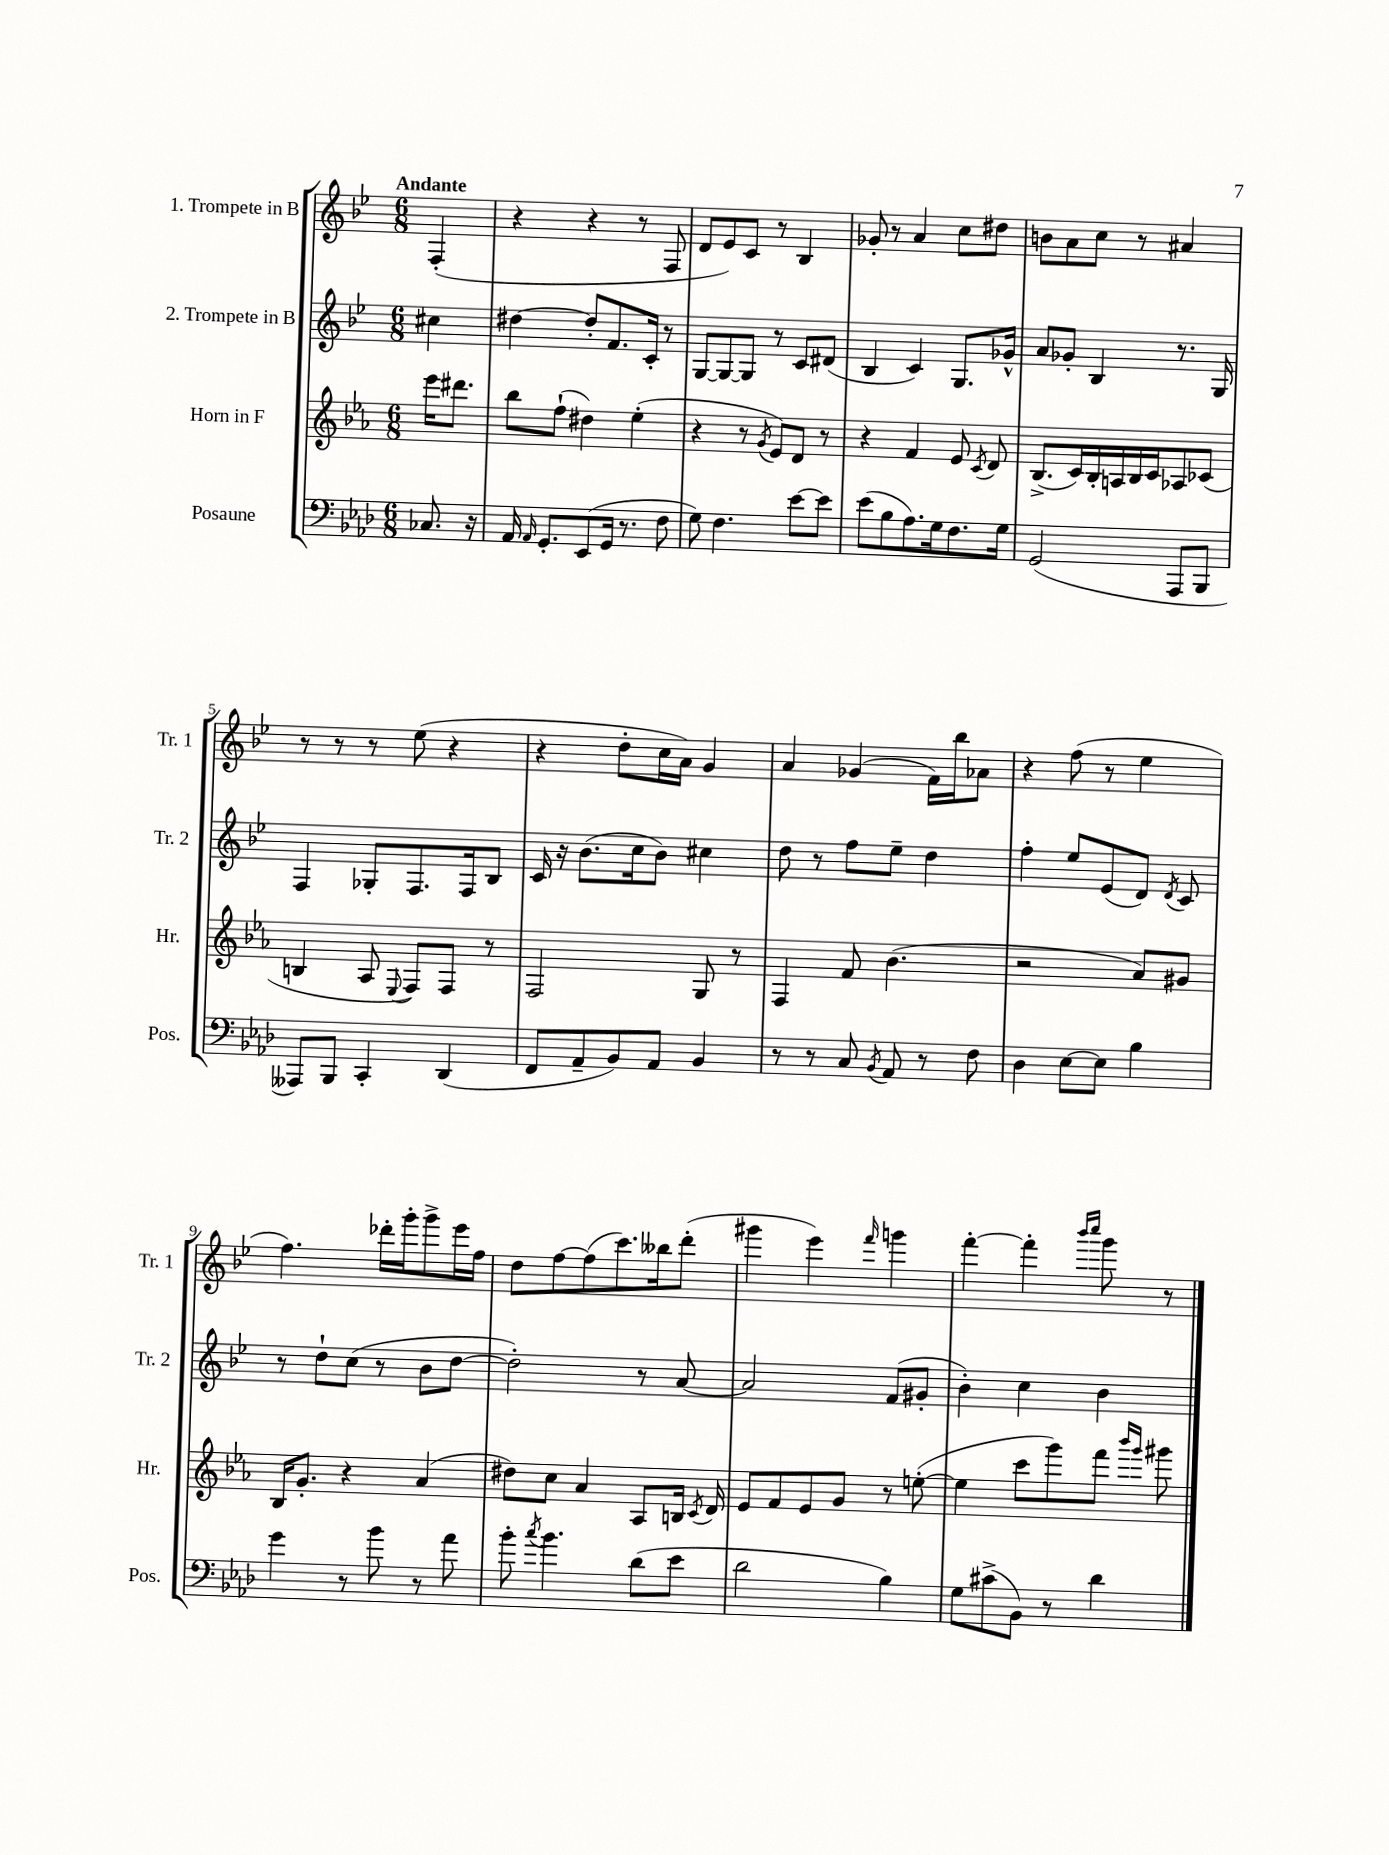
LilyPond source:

<<
\new StaffGroup <<
\new Staff = "s0" \with { instrumentName = "1. Trompete in B" shortInstrumentName = "Tr. 1" } {
    \clef treble \key bes \major \numericTimeSignature \time 6/8 \partial 4 \tempo "Andante"
    \autoBeamOff f4-.( |
    r4 r4 r8 f8 |
    d'8[ ees'8) c'8] r8 bes4 |
    ges'8-. r8 a'4 c''8[ dis''8] |
    b'8[ a'8 c''8] r8 ais'4 |
    r8 r8 r8 ees''8( r4 |
    r4 d''8[-. c''16 a'16]) g'4 |
    a'4 ges'4( f'16[) bes''16 aes'8] |
    r4 f''8( r8 ees''4 |
    f''4.) des'''16[-. g'''16-. g'''8-> ees'''16 f''16] |
    d''8[ f''8~ f''8( c'''8.) beses''16 d'''8]-.( |
    gis'''4 ees'''4) \grace { f'''16 } g'''4 |
    f'''4~-. f'''4-. \grace { bes'''16[ c''''16] } g'''8 r8 \bar "|." |
}
\new Staff = "s1" \with { instrumentName = "2. Trompete in B" shortInstrumentName = "Tr. 2" } {
    \clef treble \key bes \major \numericTimeSignature \time 6/8 \partial 4
    \autoBeamOff cis''4 |
    dis''4~ dis''8[-. f'8. c'16]-. r8 |
    g8[~ g8~ g8] r8 c'8[ dis'8]( |
    bes4 c'4) g8.[ ges'16]-^ |
    a'8[ ges'8]-. bes4 r8. g16 |
    f4 ges8[-. f8. f16 bes8] |
    c'16 r16 bes'8.[( c''16 bes'8]) cis''4 |
    d''8 r8 f''8[ ees''8]-- d''4 |
    f''4-. ees''8[ ees'8( d'8]) \acciaccatura { d'8 } c'8 |
    r8 d''8[-! c''8]( r8 bes'8[ d''8]~ |
    d''2-.) r8 a'8~ |
    a'2 f'8[( gis'8]-. |
    bes'4-.) c''4 bes'4 \bar "|." |
}
\new Staff = "s2" \with { instrumentName = "Horn in F" shortInstrumentName = "Hr." } {
    \clef treble \key ees \major \numericTimeSignature \time 6/8 \partial 4
    \autoBeamOff ees'''16[ dis'''8.] |
    bes''8[ f''8]-!( dis''4) ees''4-.( |
    r4 r8 \acciaccatura { g'8 } ees'8[) d'8] r8 |
    r4 f'4 ees'8 \acciaccatura { c'8 } d'8 |
    bes8.[->( c'16) bes16-. a16 bes16 c'16 aes8 ces'8]( |
    b4 aes8 \appoggiatura { ees8 } f8[) f8] r8 |
    f2 g8 r8 |
    f4 f'8 bes'4.( |
    r2 aes'8[) gis'8] |
    bes16[ g'8.]-. r4 aes'4( |
    dis''8[) c''8] aes'4 aes8[ b16] \acciaccatura { c'8 } d'16 |
    ees'8[ f'8 ees'8 g'8] r8 e''8~-.( |
    e''4 c'''8[ g'''8) f'''8] \grace { bes'''16[ g'''16] } gis'''8 \bar "|." |
}
\new Staff = "s3" \with { instrumentName = "Posaune" shortInstrumentName = "Pos." } {
    \clef bass \key aes \major \numericTimeSignature \time 6/8 \partial 4
    \autoBeamOff ces8. r16 |
    aes,16 \grace { aes,16 } g,8.[-. ees,8( g,16] r8. f8 |
    g8) f4. ees'8[~ ees'8] |
    ees'8[( bes8 aes8.) g16 f8. g16] |
    g,2( aes,,8[ bes,,8] |
    aeses,,8[) bes,,8] c,4-. des,4( |
    f,8[ aes,8-- bes,8) aes,8] bes,4 |
    r8 r8 c8 \acciaccatura { bes,8 } aes,8 r8 f8 |
    des4 ees8[~ ees8] bes4 |
    g'4 r8 bes'8 r8 aes'8 |
    bes'8-. \acciaccatura { c''8 } bes'4. des'8[( ees'8] |
    des'2 bes4) |
    g8[ cis'8->( bes,8]) r8 des'4 \bar "|." |
}
>>
>>
